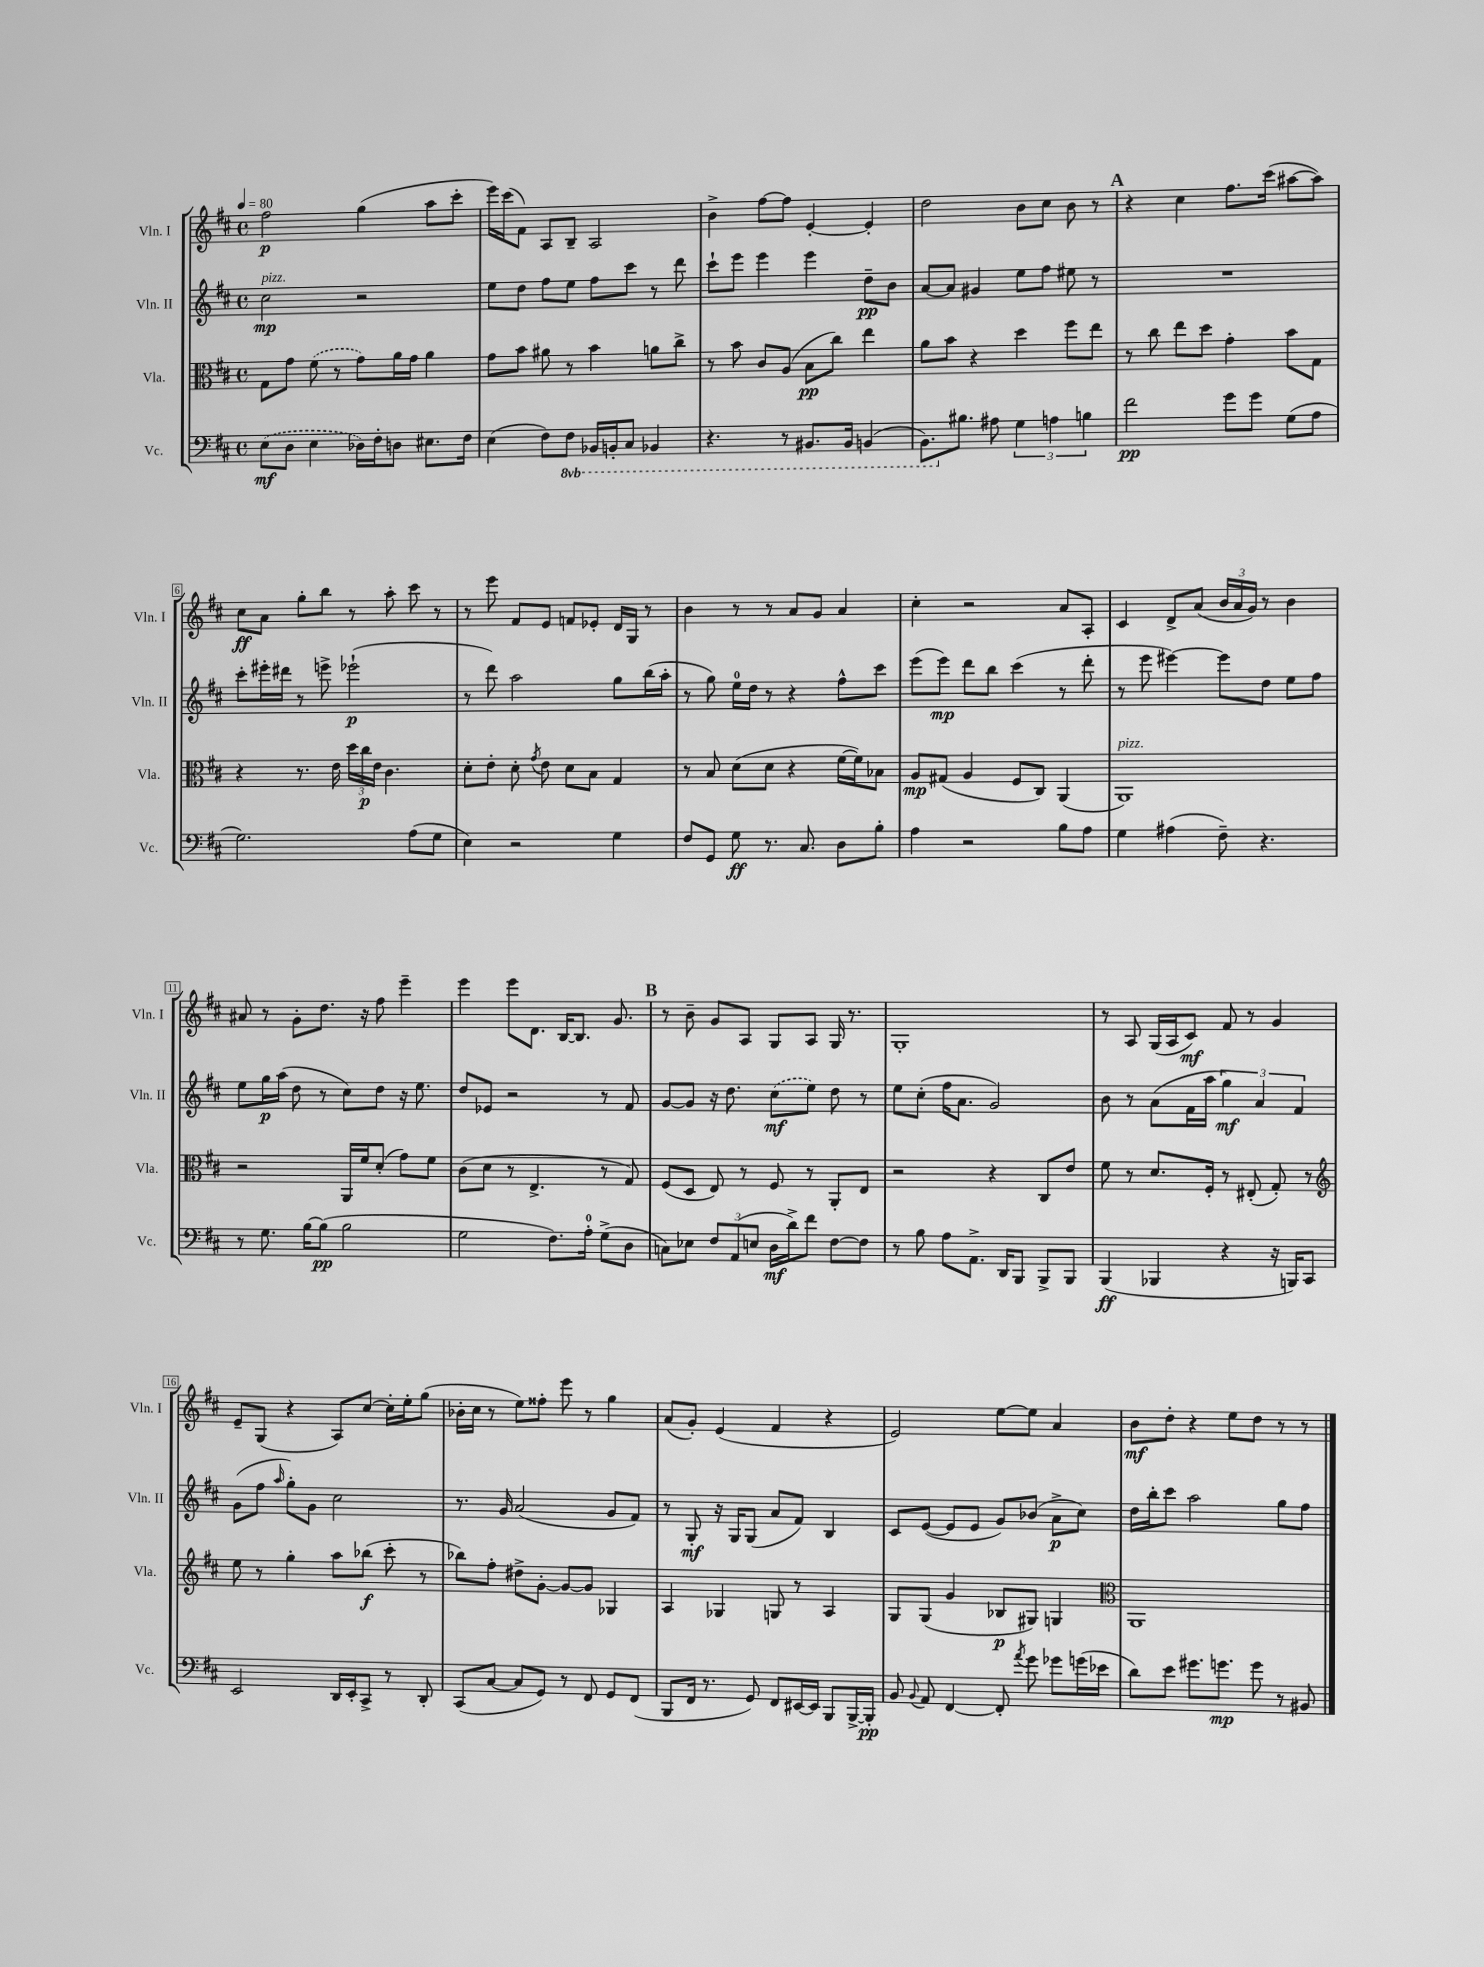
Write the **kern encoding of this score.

**kern	**kern	**kern	**kern
*staff4	*staff3	*staff2	*staff1
*clefF4	*clefC3	*clefG2	*clefG2
*k[f#c#]	*k[f#c#]	*k[f#c#]	*k[f#c#]
*M4/4	*M4/4	*M4/4	*M4/4
*met(c)	*met(c)	*met(c)	*met(c)
*MM80	*MM80	*MM80	*MM80
(8E\L	8G\L	2cc#\	2ff#\
8D\J	8g\J	.	.
4E\	(8f#\	.	.
.	8r	.	.
16D-\LL)	8g\L)	2r	(4gg\
16F#'\J	.	.	.
8D\J	16a\L	.	.
.	16g\JJ	.	.
8.E#\L	4a\	.	8aa\L
.	.	.	8ccc#'\J
16F#\Jk	.	.	.
=	=	=	=
(4E\	8g\L	8ee\L	16eee\LL)
.	.	.	(16ccc#\J
.	8b\J	8dd\J	8f#\J)
8F#\L)	8a#\	8ff#\L	8A/L
8FF#\J	8r	8ee\J	8B~/J
16BBB-/LL	4b\	8ff#\L	2A/
16BBB'/J	.	.	.
8CC#/J	.	8ccc#\J	.
4BBB-/	8a\L	8r	.
.	8cc#^\J	8ddd\	.
=	=	=	=
4.r	8r	8ccc#`\L	4b^\
.	8b\	8eee\J	.
.	8c#/L	4eee\	[8ff#\L
8r	(8A/J	.	8ff#\]J
8.BBB#/L	8B\L	4eee\	[4e'/
.	8cc#\J)	.	.
16BBB#/Jk	.	.	.
(4BBB/	4ee\	8dd~\L	4e'/]
.	.	8b\J	.
=	=	=	=
8.BBB\L)	8a\L	[8a/L	2dd\
.	8b\J	8a/]J	.
8.B#\J	.	.	.
.	4r	4g#/	.
8A#\	.	.	.
6G\	4dd\	8ee\L	8b\L
.	.	8ff#\J	8cc#\J
6A\	.	.	.
.	8ff#\L	8ee#\	8b\
6B\	.	.	.
.	8ee\J	8r	8r
=	=	=	=
2f#\	8r	1r	4r
.	8cc#\	.	.
.	8ee\L	.	4cc#\
.	8dd\J	.	.
8g\L	4g'\	.	8.ff#\L
8g\J	.	.	.
.	.	.	(16ccc#\Jk
(8G\L	8b\L	.	[8aa#\L
8A\J	8G\J	.	8aa#\]J)
=	=	=	=
2.G\)	4r	8ccc#'\L	8cc#\L
.	.	16eee#'\L	8a\J
.	.	16ddd#\JJ	.
.	8.r	8r	8gg'\L
.	.	8eee^\	8bb\J
.	16e\	.	.
.	24dd\LL	(2eee-`\	8r
.	24cc#\	.	.
.	24e\JJ	.	.
.	4.c#\	.	8aa'\
(8A\L	.	.	8ccc#\
8G\J	.	.	8r
=	=	=	=
4E\)	8d'\L	8r	8r
.	8e'\J	8ddd\)	8eee\
2r	8d'\	2aa\	8f#/L
.	8qg/	.	.
.	8e\	.	8e/J
.	8d\L	.	8f/L
.	8B\J	.	8e-'/J
4G\	4G/	8gg\L	16d/LL
.	.	.	16G/JJ
.	.	(16bb\L	8r
.	.	16aa'\JJ	.
=	=	=	=
8F#/L	8r	8r	4b\
8GG/J	8B/	8gg\)	.
8G\	(8d\L	16ee\LL	8r
.	.	16dd\JJ	.
8.r	8d\J	8r	8r
.	4r	4r	8a/L
8.C#/	.	.	.
.	.	.	8g/J
8D\L	[16f#\LL	8ff#^^\L	4a/
.	16f#\]J)	.	.
8B'\J	8B-\J	8ccc#\J	.
=	=	=	=
4A\	8A/L	(8eee\L	4cc#'\
.	(8G#/J	8eee\J)	.
2r	4A/	8ddd\L	2r
.	.	8bb\J	.
.	8F#/L	(4ccc#\	.
.	8C#/J)	.	.
8B\L	(4AA/	8r	8a/L
8A\J	.	8ddd'\	8A'/J
=	=	=	=
4G\	1AA)	8r	4c#/
.	.	8eee\	.
(4A#\	.	[4eee#\)	8d^/L
.	.	.	(8a/J
8F#~\)	.	8eee#\]L	24b/LL
.	.	.	24a/
.	.	.	24g/JJ)
4.r	.	8dd\J	8r
.	.	8ee\L	4b\
.	.	8ff#\J	.
=	=	=	=
8r	2r	8ee\L	8a#/
8.G\	.	16gg\L	8r
.	.	(16aa\JJ	.
.	.	8dd\	8g'\L
[16B\LK	.	.	.
(8B\]J	.	8r	8.dd\J
2B\	16AA/LL	8cc#\L)	.
.	16f#/J	.	16r
.	(8d'/J	8dd\J	8ff#\
.	8g\L)	16r	4eee~\
.	.	8.ee\	.
.	8f#\J	.	.
=	=	=	=
2G\	(8c#\L	8dd/L	4eee\
.	8d\J	8e-/J	.
.	8r	2r	8eee\L
.	4.E^/	.	8.d\J
8.F#\L)	.	.	.
.	.	.	[16B/LK
.	.	.	8.B/]J
16A'\Jk	.	.	.
(8G^\L	8r	8r	.
.	.	.	8.g/
8D\J	8G/)	8f#/	.
=	=	=	=
8C\L)	(8F#/L	[8g/L	8r
8E-\J	8D/J	8g/]J	8b~\
12F#/L	8E/)	16r	8g/L
.	.	8.dd\	.
(12AA/	.	.	.
.	8r	.	8A/J
12E/J	.	.	.
16D\LL	8F#/	(8cc#\L	8G/L
16d^\J)	.	.	.
8f#\J	8r	8ee\J)	8A/J
[8F#\L	8AA'/L	8dd\	16G/
.	.	.	8.r
8F#\]J	8E/J	8r	.
=	=	=	=
8r	2r	8ee\L	1G'
8B\	.	(8cc#'\J	.
8A\L	.	16ff#\LK	.
.	.	8.a\J	.
8.AA^\J	.	.	.
.	4r	2g/)	.
16DD/LK	.	.	.
8BBB/J	.	.	.
8BBB^/L	8C#/L	.	.
8BBB/J	8e/J	.	.
=	=	=	=
(4BBB/	8f#\	8b\	8r
.	8r	8r	8A/
4BBB-/	8.d/L	(8a\L	(16G/LL
.	.	.	16A/J
.	.	16f#\L	8c#/J)
.	16F#'/Jk	16aa\JJ	.
4r	8r	6gg\)	8f#/
.	(8E#'/	.	8r
.	.	6a/	.
16r	8G'/)	.	4g/
16BBB/LK)	.	.	.
.	.	6f#/	.
8CC#/J	8r	.	.
=	=	=	=
*	*clefG2	*	*
2EE/	8ee\	(8g\L	8e~/L
.	8r	8ff#\J	(8G/J
.	.	16qqaa/	.
.	4gg'\	8gg'\L)	4r
.	.	8g\J	.
16DD/LL	8aa\L	2cc#\	8A/L)
16EE'/J	.	.	.
8CC#^/J	(8bb-\J	.	[8cc#/J
8r	8ccc#'\	.	16cc#'\]LL
.	.	.	16ee'\J
8DD'/	8r	.	(8gg\J
=	=	=	=
(8CC#/L	8bb-\L)	8.r	16b-'\LL
.	.	.	16cc#\JJ
[8C#/J	8ff#'\J	.	8r
.	.	16g/	.
8C#/]L	8dd#^\L	(2a/	8ee\L)
8GG/J)	[8g'\J	.	8ff##'\J
8r	8g/_L	.	8eee\
8FF#/	8g/]J	.	8r
8GG/L	4G-/	8g/L	4gg\
(8FF#/J	.	8f#/J)	.
=	=	=	=
8BBB/L	4A/	8r	(8a/L
16FF#/Jk	.	8G'/	8g'/J)
8.r	.	.	.
.	4G-/	16r	(4e/
.	.	16G/LK	.
8GG/)	.	(8G/J	.
8FF#/L	8G/	8a/L	4f#/
[16EE#/L	8r	8f#/J)	.
16EE#/]JJ	.	.	.
8BBB/L	4A/	4B/	4r
[16BBB^/L	.	.	.
16BBB'/]JJ	.	.	.
=	=	=	=
8BB/	8G/L	8c#/L	2e/)
8qqBB/	.	.	.
8AA/	(8G/J	([8e/J	.
[4FF#/	4g/	8e/]L	.
.	.	8e/J	.
8FF#'/]	8B-/L	8g/L)	[8ee\L
8qa/	.	.	.
8g\	8G#/J)	(8b-/J	8ee\]J
8g-\L	4G/	8a^\L	4a/
(16g\L	.	8cc#\J)	.
16e-\JJ	.	.	.
=	=	=	=
*	*clefC3	*	*
8d\L)	1AA	16dd\LL	8b\L
.	.	16bb'\J	.
8e\J	.	8ccc#\J	8dd'\J
8.g#\L	.	2aa\	4r
8.g\J	.	.	.
.	.	.	8ee\L
8g\	.	.	8dd\J
8r	.	8gg\L	8r
8BB#/	.	8ff#\J	8r
==	==	==	==
*-	*-	*-	*-
